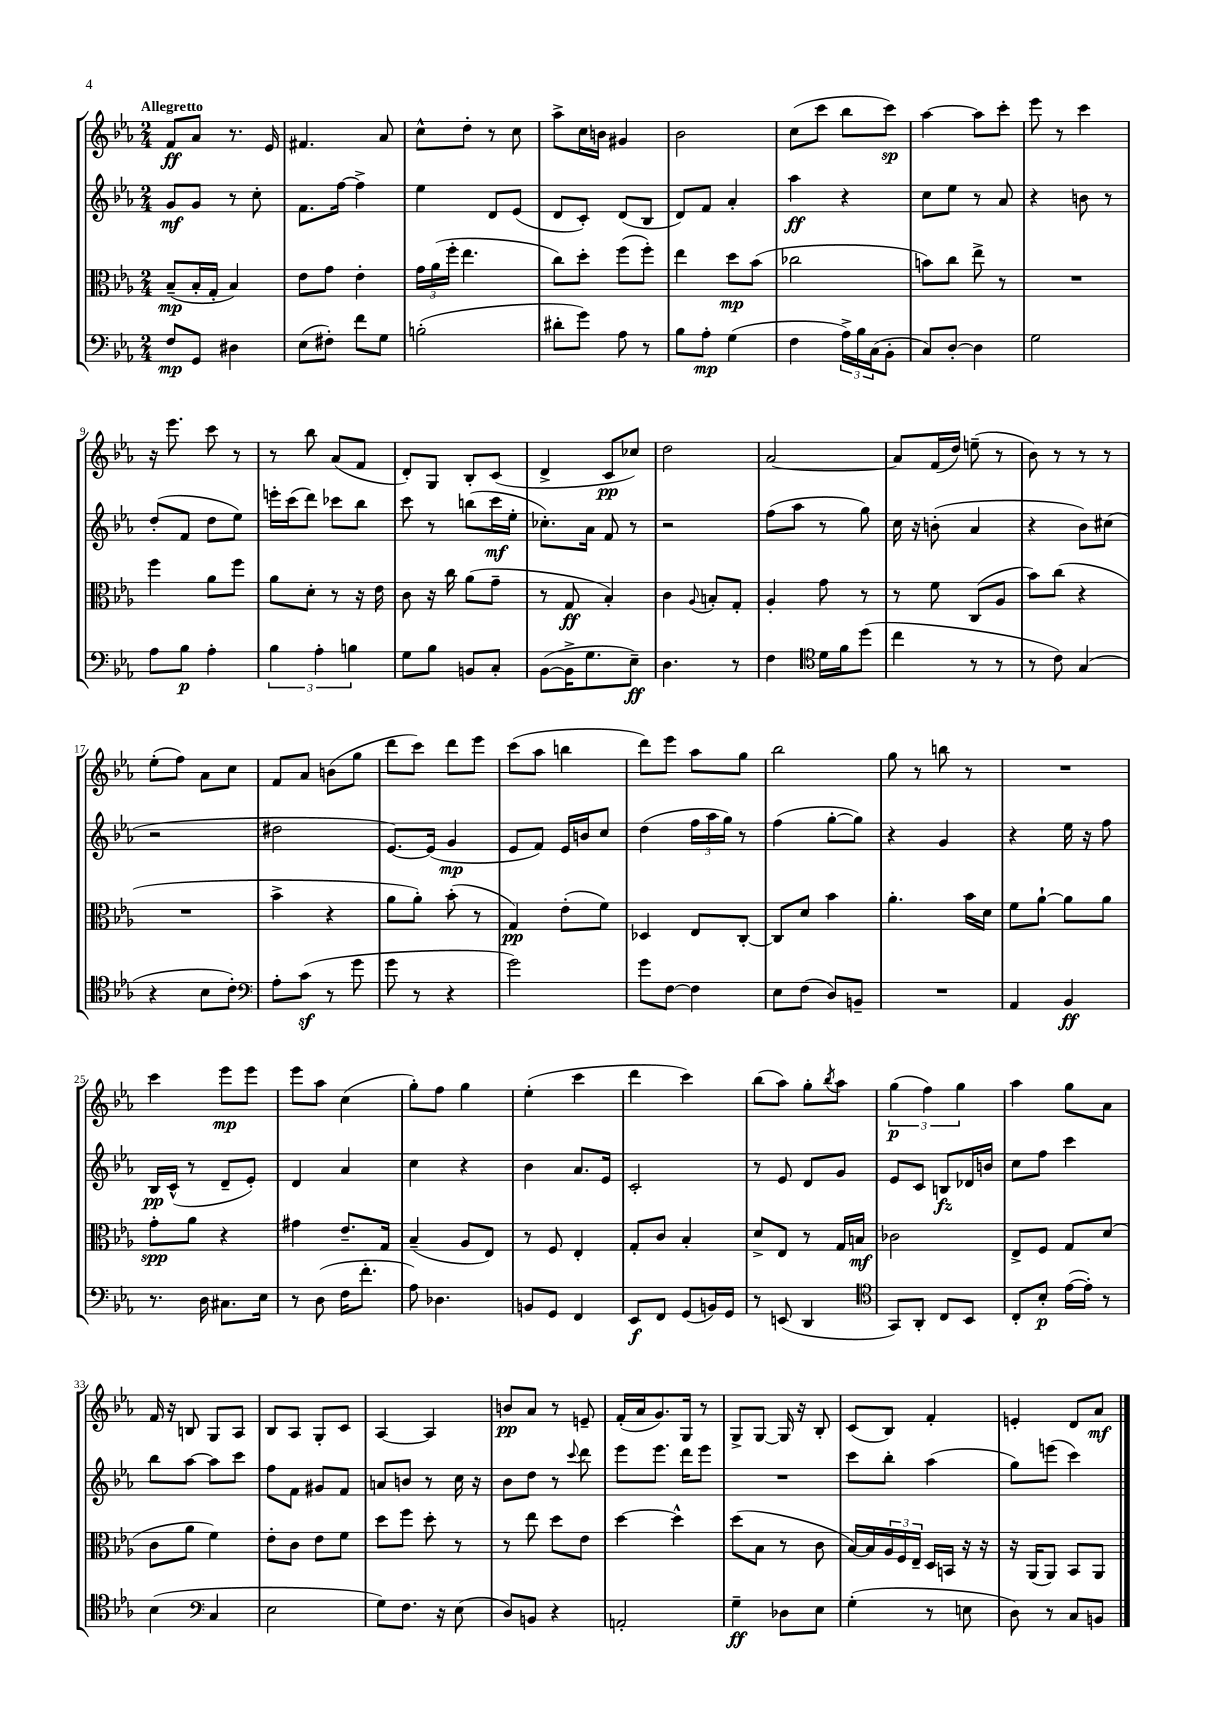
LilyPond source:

<<
\new StaffGroup <<
\new Staff = "s0" {
    \clef treble \key ees \major \numericTimeSignature \time 2/4 \tempo "Allegretto"
    f'8\ff aes'8 r8. ees'16 |
    fis'4. aes'8 |
    c''8-^ d''8-. r8 c''8 |
    aes''8-> c''16 b'16 gis'4 |
    bes'2 |
    c''8( c'''8 bes''8 c'''8\sp) |
    aes''4~ aes''8 c'''8-. |
    ees'''8 r8 c'''4 |
    r16 ees'''8. c'''8 r8 |
    r8 bes''8 aes'8( f'8 |
    d'8-.) g8 bes8-. c'8( |
    d'4-> c'8\pp ces''8) |
    d''2 |
    aes'2~ |
    aes'8 f'16( d''16) e''8--( r8 |
    bes'8) r8 r8 r8 |
    ees''8-.( f''8) aes'8 c''8 |
    f'8 aes'8 b'8( g''8 |
    d'''8 c'''8) d'''8 ees'''8 |
    c'''8( aes''8 b''4 |
    d'''8) ees'''8 aes''8 g''8 |
    bes''2 |
    g''8 r8 b''8 r8 |
    R2 |
    c'''4 ees'''8\mp ees'''8 |
    ees'''8 aes''8 c''4( |
    g''8-.) f''8 g''4 |
    ees''4-.( c'''4 |
    d'''4 c'''4) |
    bes''8( aes''8) g''8-. \acciaccatura { bes''8 } aes''8 |
    \tuplet 3/2 { g''4\p( f''4) g''4 } |
    aes''4 g''8 aes'8 |
    f'16 r16 b8 g8 aes8 |
    bes8 aes8 g8-. c'8 |
    aes4~ aes4 |
    b'8\pp aes'8 r8 e'8-- |
    f'16-.( aes'16 g'8.) g16 r8 |
    g8-> g8~ g16 r16 bes8-. |
    c'8( bes8) f'4-. |
    e'4-. d'8 aes'8\mf \bar "|." |
}
\new Staff = "s1" {
    \clef treble \key ees \major \numericTimeSignature \time 2/4
    g'8\mf g'8 r8 c''8-. |
    f'8. f''16~ f''4-> |
    ees''4 d'8 ees'8( |
    d'8 c'8-.) d'8( bes8 |
    d'8) f'8 aes'4-. |
    aes''4\ff r4 |
    c''8 ees''8 r8 aes'8 |
    r4 b'8 r8 |
    d''8-.( f'8 d''8 ees''8) |
    e'''16-. c'''16( d'''8) ces'''8 bes''8 |
    c'''8 r8 b''8( c'''16\mf ees''16-. |
    ces''8.-.) aes'16 f'8 r8 |
    r2 |
    f''8( aes''8 r8 g''8) |
    c''16 r16 b'8-.( aes'4 |
    r4 bes'8) cis''8( |
    r2 |
    dis''2 |
    ees'8.~) ees'16( g'4\mp |
    ees'8 f'8) ees'16 b'16 c''8 |
    d''4( \tuplet 3/2 { f''16 aes''16 g''16) } r8 |
    f''4( g''8~-. g''8) |
    r4 g'4 |
    r4 ees''16 r16 f''8 |
    bes16\pp c'16-^( r8 d'8-- ees'8-.) |
    d'4 aes'4 |
    c''4 r4 |
    bes'4 aes'8. ees'16 |
    c'2-. |
    r8 ees'8 d'8 g'8 |
    ees'8 c'8 b8\fz des'16 b'16 |
    c''8 f''8 c'''4 |
    bes''8 aes''8~ aes''8 c'''8 |
    f''8 f'8 gis'8 f'8 |
    a'8 b'8 r8 c''16 r16 |
    bes'8 d''8 r8 \appoggiatura { c'''8 } d'''8 |
    ees'''8 ees'''8. d'''16 ees'''8 |
    R2 |
    c'''8 bes''8-. aes''4( |
    g''8) e'''8( c'''4) \bar "|." |
}
\new Staff = "s2" {
    \clef alto \key ees \major \numericTimeSignature \time 2/4
    bes8--\mp( bes16-. g16-. bes4) |
    ees'8 g'8 ees'4-. |
    \tuplet 3/2 { g'16 aes'16( f''16-. } ees''4. |
    c''8) d''8-. f''8( f''8-.) |
    ees''4 d''8\mp bes'8( |
    ces''2 |
    b'8) c''8 ees''8-> r8 |
    R2 |
    f''4 aes'8 f''8 |
    aes'8 d'8-. r8 r16 ees'16 |
    c'8 r16 c''16 aes'8( g'8-- |
    r8 g8\ff bes4-.) |
    c'4 \appoggiatura { aes8 } b8-. g8-. |
    aes4-. g'8 r8 |
    r8 f'8 c8( aes8 |
    bes'8) c''8( r4 |
    R2 |
    bes'4-> r4 |
    aes'8 aes'8-.) bes'8-.( r8 |
    g4\pp) ees'8-.( f'8) |
    des4 ees8 c8~-. |
    c8 d'8 bes'4 |
    aes'4.-. bes'16 d'16 |
    f'8 aes'8~-! aes'8 aes'8 |
    g'8-.\spp aes'8 r4 |
    gis'4 ees'8.-- g16 |
    bes4--( aes8 ees8) |
    r8 f8 ees4-. |
    g8-. c'8 bes4-. |
    d'8-> ees8 r8 g16 b16\mf |
    ces'2 |
    ees8-> f8 g8 d'8( |
    c'8 aes'8 f'4) |
    ees'8-. c'8 ees'8 f'8 |
    d''8 f''8 d''8-. r8 |
    r8 ees''8 d''8 ees'8 |
    d''4~ d''4-^ |
    d''8( bes8 r8 c'8 |
    bes16~) bes16 \tuplet 3/2 { aes16 f16 ees16-- } d16 b,16 r16 r16 |
    r16 aes,16( aes,8) bes,8 aes,8 \bar "|." |
}
\new Staff = "s3" {
    \clef bass \key ees \major \numericTimeSignature \time 2/4
    f8\mp g,8 dis4 |
    ees8( fis8-.) f'8 g8 |
    b2-.( |
    dis'8-. g'8) aes8 r8 |
    bes8 aes8-.\mp g4( |
    f4 \tuplet 3/2 { aes16->) bes16 c16( } bes,8-. |
    c8) d8~-. d4 |
    g2 |
    aes8 bes8\p aes4-. |
    \tuplet 3/2 { bes4 aes4-. b4 } |
    g8 bes8 b,8 c8-. |
    bes,8~( bes,16-> g8. ees8--\ff) |
    d4. r8 |
    f4 \clef tenor d'16 f'16 d''8( |
    c''4 r8 r8 |
    r8 c'8) g4( |
    r4 bes8 c'8-.) |
    \clef bass aes8-. c'8\sf( r8 g'8 |
    g'8 r8 r4 |
    g'2) |
    g'8 f8~ f4 |
    ees8 f8( d8) b,8-- |
    R2 |
    aes,4 bes,4\ff |
    r8. d16 cis8. ees16 |
    r8 d8( f16 f'8.-. |
    aes8) des4. |
    b,8 g,8 f,4 |
    ees,8\f f,8 g,8( b,16) g,16 |
    r8 e,8( d,4 |
    \clef tenor g,8) aes,8-. c8 bes,8 |
    c8-. bes8-.\p ees'16~( ees'16-.) r8 |
    bes4( \clef bass c4 |
    ees2 |
    g8) f8. r16 ees8( |
    d8) b,8 r4 |
    a,2-. |
    g4--\ff des8 ees8 |
    g4-.( r8 e8 |
    d8) r8 c8 b,8 \bar "|." |
}
>>
>>
